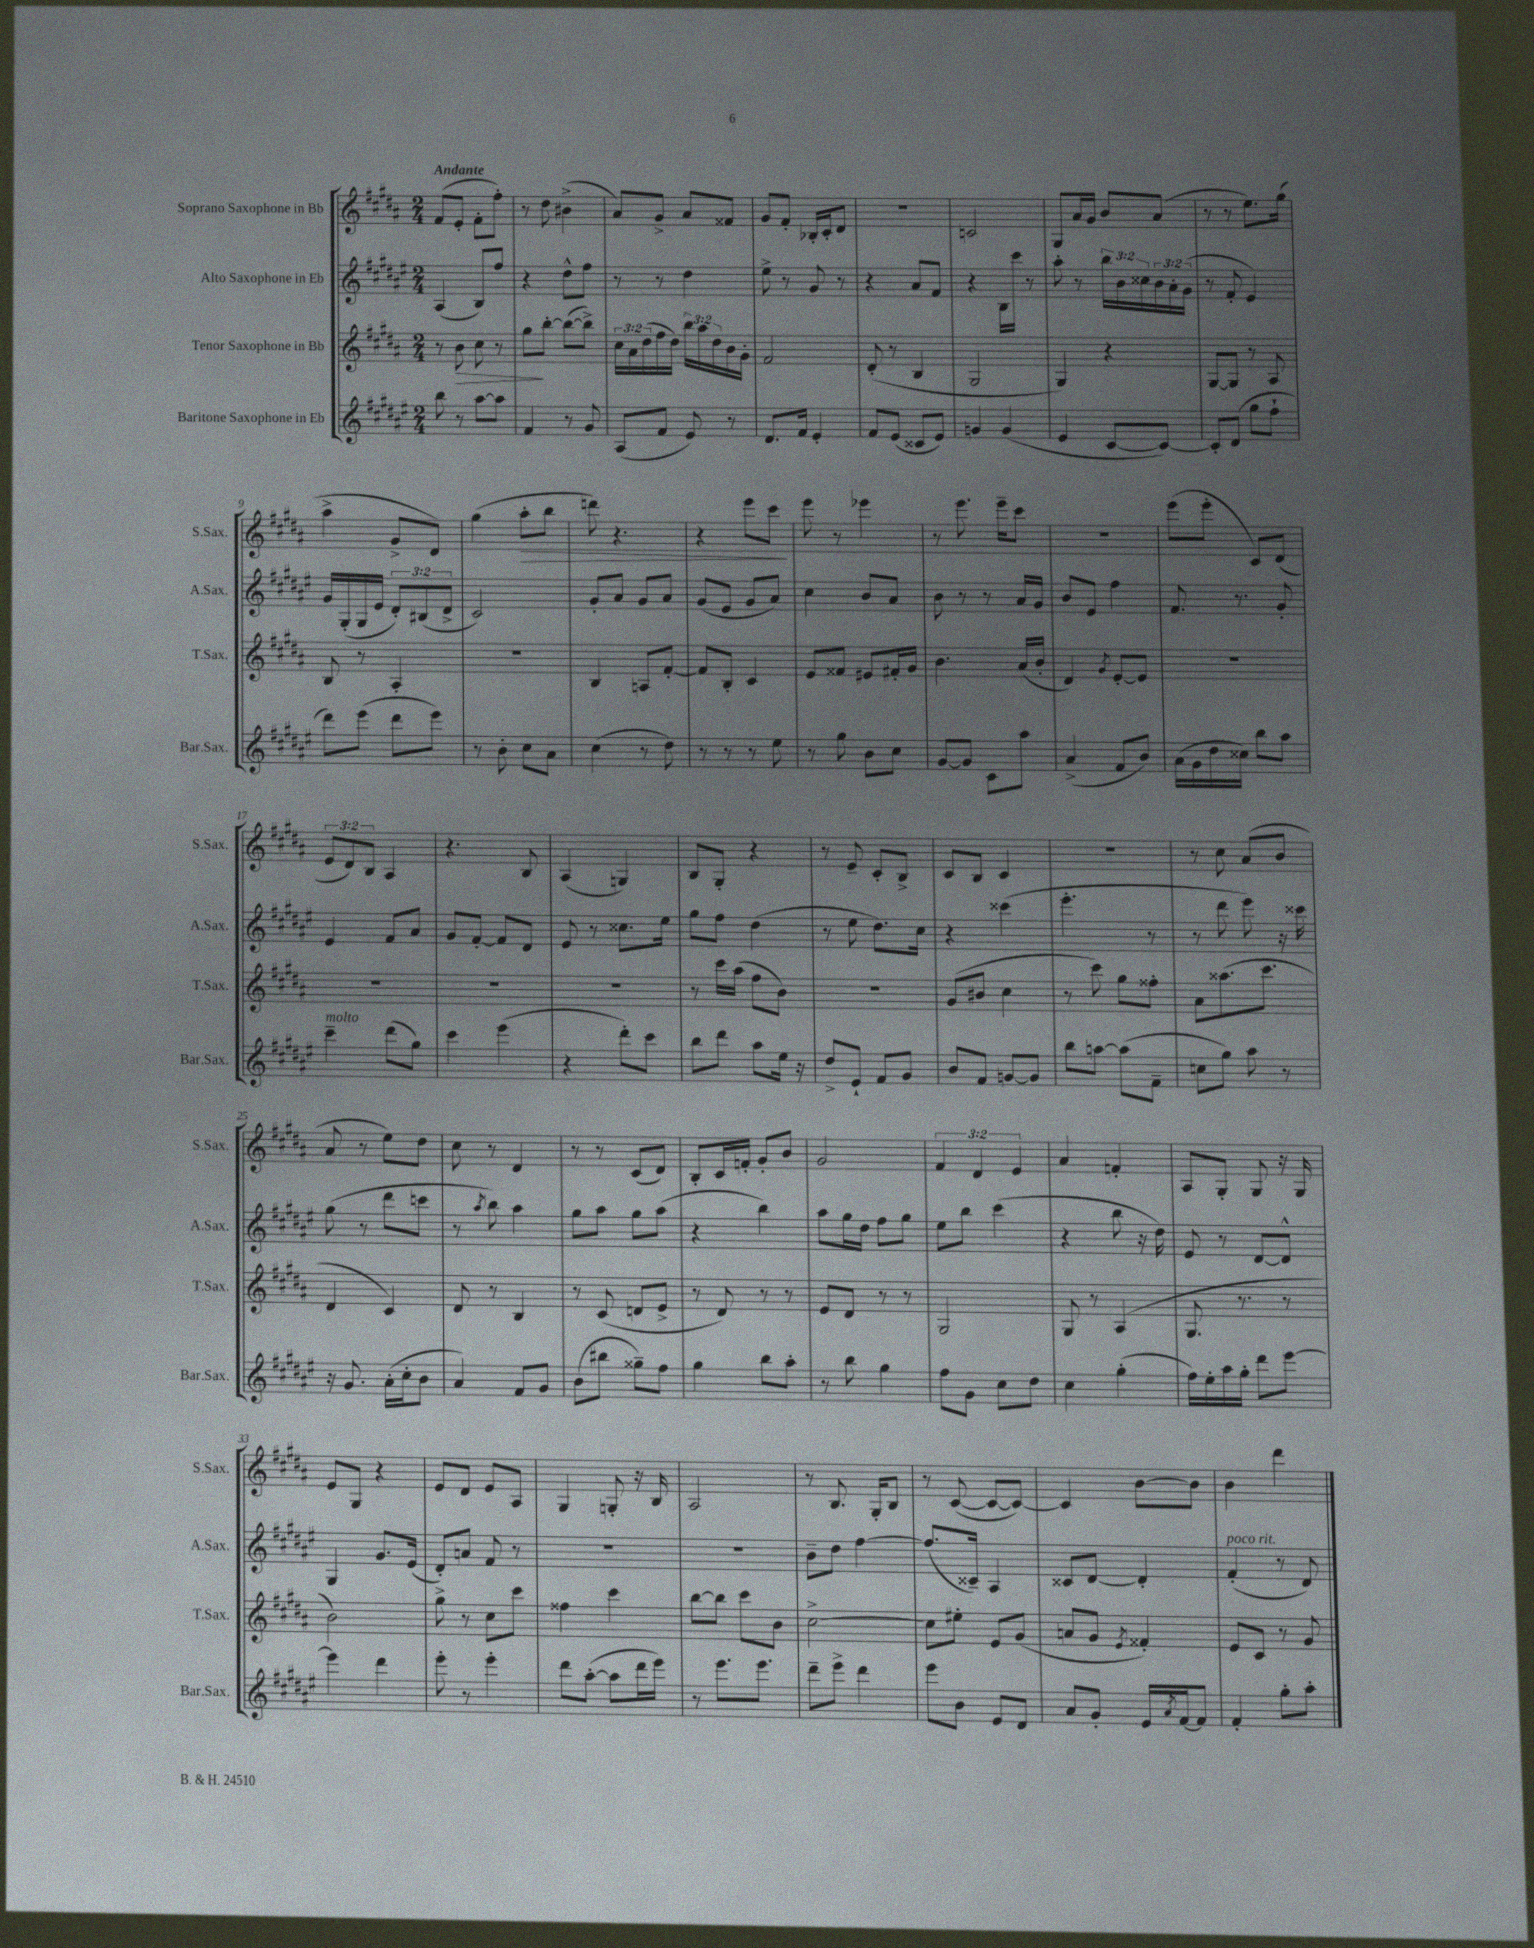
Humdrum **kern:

**kern	**kern	**kern	**kern
*staff4	*staff3	*staff2	*staff1
*clefG2	*clefG2	*clefG2	*clefG2
*k[f#c#g#d#a#e#]	*k[f#c#g#d#a#]	*k[f#c#g#d#a#e#]	*k[f#c#g#d#a#]
*M2/4	*M2/4	*M2/4	*M2/4
8bb	8r	(4A#	(8f#
8r	8b	.	8e'
[8aa#	8cc#	8B)	8f#'
8aa#]	8r	8ff#	8ff#')
=	=	=	=
4f#	8gg#	4r	8r
.	[8bb'	.	8dd#
8r	(8bb_	8dd#^^	(4b#^
8g#	8bb^])	8ff#	.
=	=	=	=
(8A#	24cc#	8r	8a#)
.	24a#	.	.
.	(24dd#	.	.
8f#	16ff#	8r	8g#^
.	16dd#)	.	.
8e#)	24bb	4dd#	8a#
.	24aa#	.	.
.	24dd#	.	.
8r	16b	.	8f##
.	16g#'	.	.
=	=	=	=
8.d#	2f#	8ee#^	8g#
.	.	8r	8f#'
16f#	.	.	.
4e#'	.	8g#	16B-'
.	.	.	16c#'
.	.	8r	8d#
=	=	=	=
8f#	(8d#'	4r	2r
(8e#	8r	.	.
8c##	4B	8a#	.
8e#)	.	8f#	.
=	=	=	=
4g	2G#	4r	2c
(4g	.	16B	.
.	.	16ccc#	.
.	.	8r	.
=	=	=	=
4e#	4G#)	8aa#'	8G#
.	.	8r	16a#
.	.	.	16g#
[8c#	4r	24bb	8b
.	.	24b	.
.	.	24cc##	.
8c#_)	.	24b	(8a#
.	.	24a#'	.
.	.	(24g#	.
=	=	=	=
8c#']	[8G#	8r	8r
(8d#	8G#]	8f#'	8r
8gg#	8r	4e#)	8.ee)
8ff#`	8A#	.	.
.	.	.	(16gg#
=	=	=	=
8ddd#)	8B	16g#	4aa#^
.	.	(16G#'	.
(8eee#	8r	16G#	.
.	.	16e#	.
8ddd#	4A#'	12d#')	8g#^
.	.	(12B#	.
8eee#)	.	.	8d#)
.	.	12d#^	.
=	=	=	=
8r	2r	2c#)	(4gg#
8b'	.	.	.
8cc#	.	.	8aa#'
8a#	.	.	8bb
=	=	=	=
(4cc#	4B	8g#'	8ddd)
.	.	8a#	4.r
8r	8A	8g#	.
8dd#)	[8f#'	8a#	.
=	=	=	=
8r	8f#]	(8g#	4r
8r	8B'	8e#	.
8r	4c#	8g#	8eee
8ee#	.	8a#)	8ccc#
=	=	=	=
8r	8e	4cc#	8eee
8gg#	8f##	.	8r
8b	8e#	8b	4eee-
8cc#	16f#'	8a#	.
.	16g#	.	.
=	=	=	=
[8g#	4.b	8b	8r
8g#]	.	8r	8.eee
8c#	.	8r	.
.	.	.	16eee~
8aa#	(16a#	16a#	8ccc#
.	16b'	16g#	.
=	=	=	=
(4a#^	4d#)	8b	2r
.	.	8e#	.
.	8qg#	.	.
8f#	[8e'	4ff#	.
8b)	8e]	.	.
=	=	=	=
(16a#	2r	8.f#	(8eee
16g#	.	.	.
16dd#	.	.	8eee'
16cc##)	.	8.r	.
8bb	.	.	8c#)
8aa#	.	8g#'	(8d#
=	=	=	=
4ccc#~	2r	4e#	12e
.	.	.	12d#)
.	.	.	12B
(8ddd#	.	8f#	4A#
8gg#)	.	8a#	.
=	=	=	=
4ccc#	2r	8g#	4.r
.	.	[8f#'	.
(4eee#	.	8f#]	.
.	.	8d#	8B
=	=	=	=
4r	2r	8e#	(4A#
.	.	8r	.
8ddd#')	.	8.cc##	4G)
8ccc#	.	.	.
.	.	16ee#	.
=	=	=	=
8bb	8r	8gg#	8B
8ddd#	16ccc#	8ff#	8G#'
.	(16aa#	.	.
8aa#	8ff#	(4dd#	4r
16ee#	8b)	.	.
16r	.	.	.
=	=	=	=
8dd#^	2r	8r	8r
8e#`	.	8ee#	8e~
8f#	.	8.dd#)	8c#'
8g#	.	.	8B^
.	.	16cc#	.
=	=	=	=
8b	(8g#	4r	8c#
8f#	8b#	.	8B
[8g	4cc#	(4ccc##	4c#
8g]	.	.	.
=	=	=	=
8bb	8r	4.eee#'	2r
[8aa	8ccc#)	.	.
(8aa]	8gg#	.	.
8f#~	8ff##'	8r	.
=	=	=	=
8cc	8a#	8r	8r
8gg#)	(8.aa##	8ddd#	8cc#
8aa#	.	8eee#)	(8a#
.	8.ccc#	.	.
8r	.	16r	8b
.	.	16ccc##	.
=	=	=	=
16r	4d#	(8gg#	8a#
8.g#	.	.	.
.	.	8r	8r
(16a#'	4c#)	8ddd#	8ee)
16cc#'	.	.	.
8b	.	8ccc	8dd#
=	=	=	=
4a#)	8d#	8r	8cc#
.	.	8qaa#	.
.	8r	8bb)	8r
8f#	4B	4aa#	4d#
8g#	.	.	.
=	=	=	=
(8b	8r	8gg#	8r
8bb#	(8c#	8aa#	8r
8gg##~)	8d	8gg#	(8c#
8ff#	8e^	(8aa#	8d#)
=	=	=	=
4gg#	8r	4r	8B'
.	8d#)	.	16c#
.	.	.	16f'
8bb	8r	4bb)	8g#'
8aa#'	8r	.	8b
=	=	=	=
8r	8e	8aa#	2g#
8bb	8d#	16gg#	.
.	.	16dd#	.
4gg#	8r	8ff#	.
.	8r	8gg#	.
=	=	=	=
8ff#	2G#	8ee#	6f#
8g#	.	8bb	.
.	.	.	6d#
8cc#	.	(4ccc#	.
.	.	.	6e
8dd#	.	.	.
=	=	=	=
4cc#	8G#	4r	4a#
.	8r	.	.
(4gg#'	(4A#	8bb	4f'
.	.	16r	.
.	.	16dd#)	.
=	=	=	=
16ff#)	8.G#	8e#	8A#
16ee#'	.	.	.
16aa#	.	8r	8G#'
16gg#'	8.r	.	.
8ddd#	.	[8d#	8G#
[8eee#	8r	8d#^^]	16r
.	.	.	16G#
=	=	=	=
4eee#]	2b)	4G#	8e
.	.	.	8G#
4ddd#	.	8.g#	4r
.	.	(16e#	.
=	=	=	=
8eee#'	8gg#^	8d#')	8e
8r	8r	8a	8d#
4eee#'	8cc#	8f#	8e
.	8ccc#	8r	8A#
=	=	=	=
8ddd#	4ff##	2r	4G#
([8aa#'	.	.	.
8aa#]	4ccc#	.	8G'
16ddd#	.	.	16r
16eee#)	.	.	16B
=	=	=	=
8r	[8bb	2r	2A#
8.eee#	8bb]	.	.
.	8ccc#	.	.
8.eee#	.	.	.
.	8b	.	.
=	=	=	=
8ddd#~	[2cc#^	8b~	8r
8eee#^	.	8dd#	8.B
4ddd#	.	[4ff#	.
.	.	.	16G#'
.	.	.	8B
=	=	=	=
8eee#	8cc#]	(8.ff#]	8r
8b	8ee#'	.	([8c#
.	.	16c##~)	.
8e#	8e	4A#	8c#_
8d#	(8g#	.	8c#_)
=	=	=	=
8a#	8a	8c##	4c#]
8g#'	8g#	[8d#	.
.	8qe	.	.
16e#	4f##')	4d#']	[8b
8qa#	.	.	.
[16f#	.	.	.
8f#]	.	.	8b]
=	=	=	=
4f#'	8e	(4f#'	4b
.	8c#	.	.
8gg#'	8r	8r	4ddd#
8aa#'	8g#	8d#)	.
==	==	==	==
*-	*-	*-	*-
